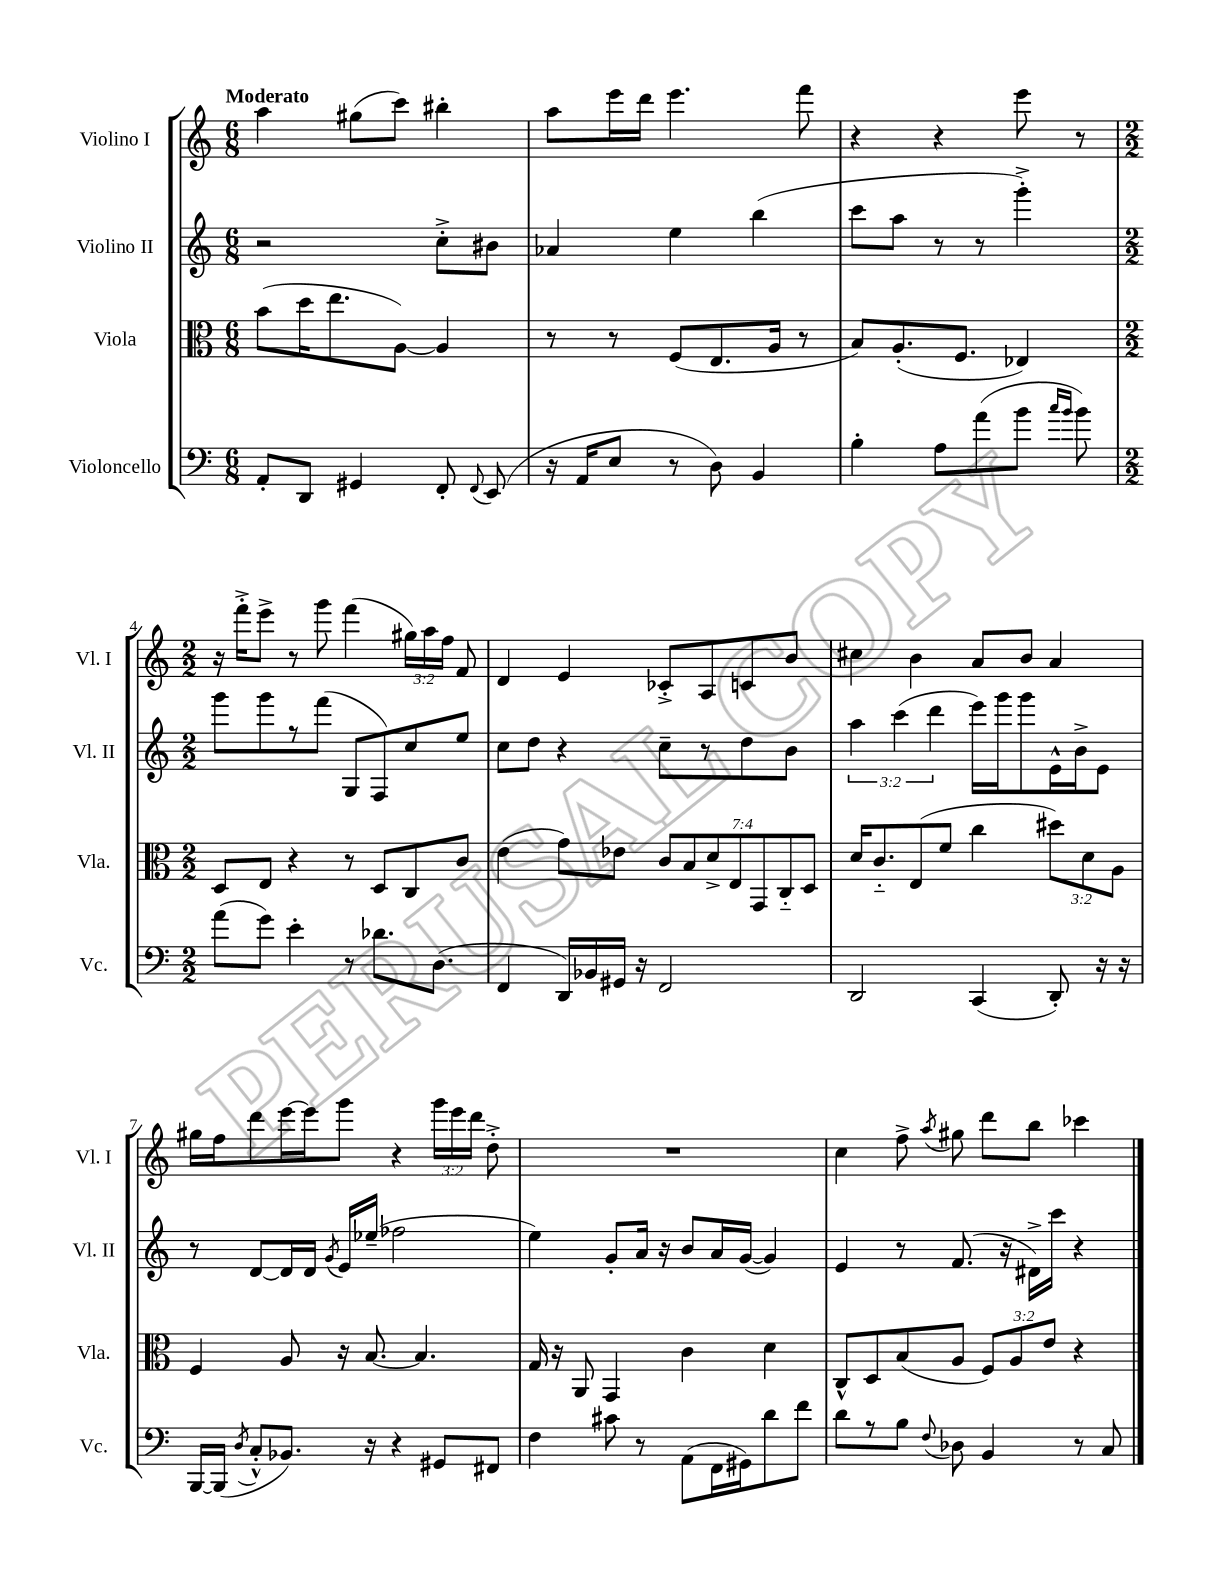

**kern	**kern	**kern	**kern
*part4	*part3	*part2	*part1
*staff4	*staff3	*staff2	*staff1
*I"Violoncello	*I"Viola	*I"Violino II	*I"Violino I
*I'Vc.	*I'Vla.	*I'Vl. II	*I'Vl. I
*clefF4	*clefC3	*clefG2	*clefG2
*k[]	*k[]	*k[]	*k[]
*M6/8	*M6/8	*M6/8	*M6/8
=1	=1	=1	=1
!	!	!	!LO:TX:a:B:t=Moderato
8AA'/L	(8b\L	2r	4aa\
8DD/J	16dd\K	.	.
.	8.ee\	.	.
4GG#X/	.	.	(8gg#X\L
.	[8A\J)	.	8ccc\J)
8FF'/	4A/]	8cc'^\L	4bb#X'\
8qqFF/	.	.	.
(8EE/	.	8b#X\J	.
=2	=2	=2	=2
16r	8r	4a-X/	8aa\L
16AA/KL	.	.	.
8E/J	8r	.	16eee\L
.	.	.	16ddd\JJ
8r	(8F/L	4ee\	4.eee\
8D\)	8.E/	.	.
4BB/	.	(4bb\	.
.	16A/Jk	.	.
.	8r	.	8fff\
=3	=3	=3	=3
4B'\	8B/L)	8ccc\L	4r
.	(8.A'/	8aa\J	.
8A\L	.	8r	4r
.	8.F/J	.	.
(8a\	.	8r	.
8b\J	4E-X/)	4ggg'^\)	8eee\
16qqcc/LL	.	.	.
16qqb/JJ	.	.	.
8b\)	.	.	8r
!!LO:LB:g=z
=4	=4	=4	=4
*M2/2	*M2/2	*M2/2	*M2/2
(8a\L	8D/L	8ggg\L	16r
.	.	.	16fff'^\KL
8g\J)	8E/J	8ggg\	8eee^\J
4e'\	4r	8r	8r
.	.	(8fff\J	8ggg\
8r	8r	8G/L	(4fff\
8.d-X\L	8D/L	8F/)	.
.	8C/	8cc/	24gg#X\LL)
.	.	.	24aa\
(8.D\J	.	.	.
.	.	.	24ff\JJ
.	8c/J	8ee/J	8f/
=5	=5	=5	=5
4FF/	(4e\	8cc\L	4d/
.	.	8dd\J	.
16DD/LL)	8g\L)	4r	4e/
16BB-X/	.	.	.
16GG#X/JJ	8e-X\J	.	.
16r	.	.	.
2FF/	14c/L	8cc~\L	8c-X'^/L
.	14B/	.	.
.	.	8r	8A/
.	14d^/	.	.
.	14E/	.	.
.	.	8dd\	8cn/
.	14GG/	.	.
.	14C/	.	.
.	.	8b\J	8b/J
.	14D/J	.	.
=6	=6	=6	=6
2DD/	16d/KL	6aa\	4cc#X\
.	8.c/	.	.
.	.	(6ccc\	.
.	(8E/	.	4b\
.	.	6ddd\	.
.	8f/J	.	.
(4CC/	4cc\	16eee\LL)	8a/L
.	.	16ggg\J	.
.	.	8ggg\	8b/J
8DD'/)	12dd#X\L)	16e^^\L	4a/
.	.	16b^\J	.
.	12d\	.	.
16r	.	8e\J	.
.	12A\J	.	.
16r	.	.	.
!!LO:LB:g=z
=7	=7	=7	=7
[16BBB/LL	4F/	8r	16gg#X\LL
(16BBB/JJ]	.	.	16ff\J
8qD/	.	.	.
8C'^^/L	.	[8d/L	8ddd\
8.BB-X/J)	8A/	16d/L]	[16eee\L
.	.	16d/JJ	16eee\J]
.	.	8qg/	.
.	16r	16e/LL	8ggg\J
16r	[8.B/	(16ee-X~/JJ	.
4r	.	2ff-X\	4r
.	4.B/]	.	.
8GG#X/L	.	.	24ggg\LL
.	.	.	24eee\
.	.	.	24ddd\JJ
8FF#X/J	.	.	8dd'^\
=8	=8	=8	=8
4F\	16G/	4ee\)	1r
.	16r	.	.
.	8AA/	.	.
8c#X\	4GG/	8g'/L	.
8r	.	16a/Jk	.
.	.	16r	.
(8AA\L	4c\	8b/L	.
16FF\L	.	16a/L	.
16GG#X\J)	.	([16g/JJ	.
8d\	4d\	4g/])	.
8f\J	.	.	.
=9	=9	=9	=9
8d\L	8C^^/L	4e/	4cc\
8r	8D/	.	.
8B\J	(8B/	8r	8ff^\
8qqF/	.	.	8qaa/
8D-X\	8A/J	(8.f/	8gg#X\
4BB/	12F/L)	.	8ddd\L
.	.	16r	.
.	12A/	.	.
.	.	16d#X^\LL)	8bb\J
.	12e/J	.	.
.	.	16ccc\JJ	.
8r	4r	4r	4ccc-X\
8C/	.	.	.
==	==	==	==
*-	*-	*-	*-
